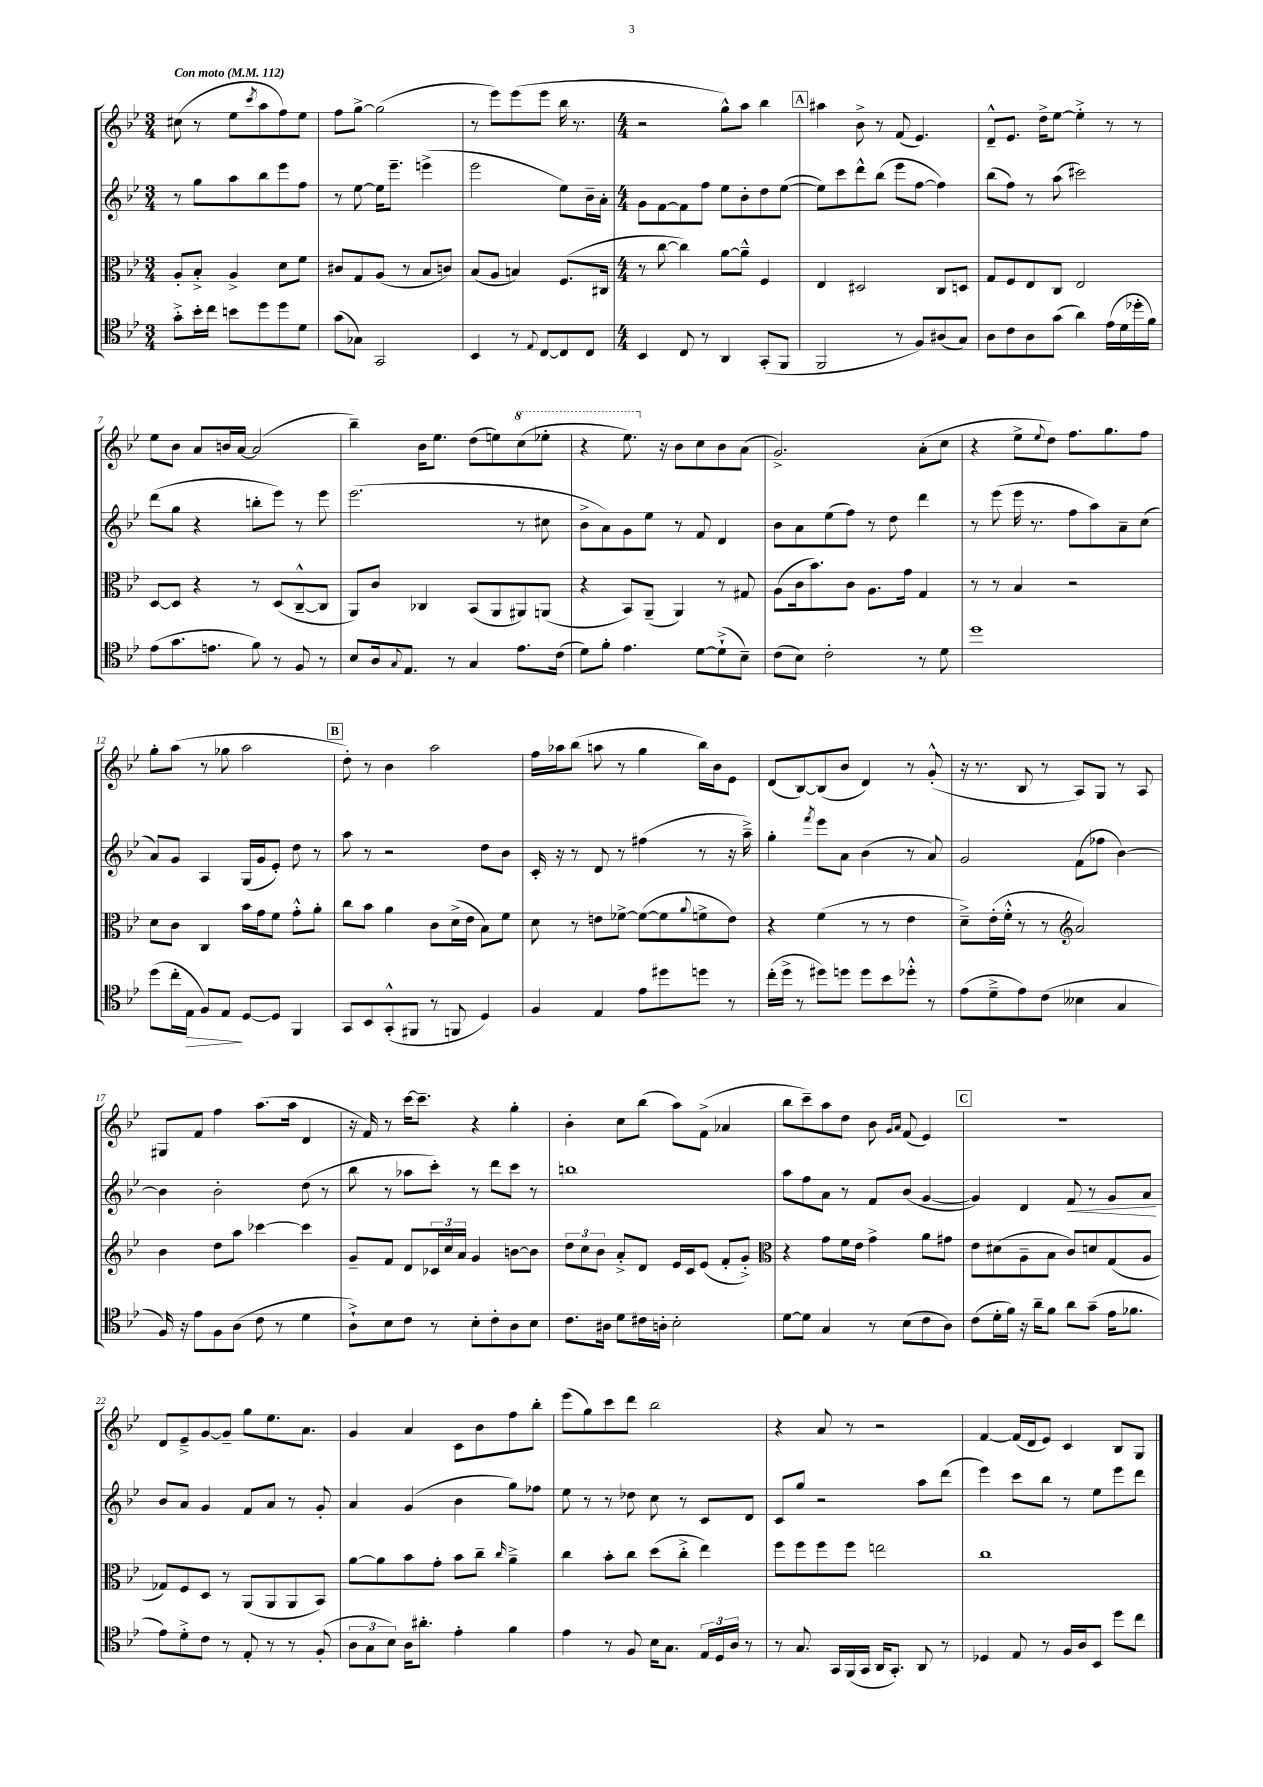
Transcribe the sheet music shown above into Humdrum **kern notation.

**kern	**dynam	**kern	**kern	**dynam	**kern
*part4	*part4	*part3	*part2	*part2	*part1
*staff4	*staff4	*staff3	*staff2	*staff2	*staff1
*clefC4	*	*clefC3	*clefG2	*	*clefG2
*k[b-e-]	*	*k[b-e-]	*k[b-e-]	*	*k[b-e-]
*M3/4	*	*M3/4	*M3/4	*	*M3/4
*MM112	*	*MM112	*MM112	*	*MM112
=1	=1	=1	=1	=1	=1
!	!	!	!	!	!LO:TX:a:B:t=Con moto
8g'^\L	.	8A'/L	8r	.	(8cc#X\
16b-'\L	.	8B-'^/J	8gg\L	.	8r
16cc\JJ	.	.	.	.	.
8bn\L	.	4A^/	8aa\	.	8ee-\L
.	.	.	.	.	8qccc/
8dd\	.	.	8bb-\	.	8aa\
8dd\	.	8d\L	8eee-\	.	8ff\)
8d\J	.	8f\J	8ff\J	.	8ee-\J
=2	=2	=2	=2	=2	=2
(8g\L	.	8c#X/L	8r	.	8ff\L
8G-X\J)	.	8G/	[8ee-\	.	[8gg^\J
2GG/	.	(8A/J	16ee-\KL]	.	(2gg\]
.	.	.	8.eee-~\J	.	.
.	.	8r	.	.	.
.	.	8B-/L	(4eeen^\	.	.
.	.	8cn/J)	.	.	.
=3	=3	=3	=3	=3	=3
4BB-/	.	(8B-/L	2eee-\	.	8r
.	.	8A/J	.	.	8eee-\L)
8r	.	4Bn/)	.	.	(8eee-\
8qqE-/	.	.	.	.	.
[8C/L	.	.	.	.	8eee-\J
8C/]	.	(8.F/L	8ee-\L)	.	16bb-\
.	.	.	.	.	8.r
8C/J	.	.	16b-~\L	.	.
.	.	16C#X/Jk	16a'\JJ	.	.
=4	=4	=4	=4	=4	=4
*M4/4	*	*M4/4	*M4/4	*	*M4/4
4BB-/	.	8r	8g\L	.	2r
.	.	[8cc\	[8f\	.	.
8C/	.	4cc\])	8f\]	.	.
8r	.	.	8ff\J	.	.
4AA/	.	[8a\L	8ee-\L	.	8gg^^\L)
.	.	8a~^^\J]	8b-'\	.	8aa\J
(8GG'/L	.	4F/	8dd\	.	4bb-\
8FF/J	.	.	([8ee-\J	.	.
!!LO:REH:place=s1:t=A
=5	=5	=5	=5	=5	=5
2FF/	.	4E-/	8ee-\L])	.	4aa#X\
.	.	.	8ccc\	.	.
.	.	2D#X/	8ddd^^\	.	8b-^\
.	.	.	(8bb-\J	.	8r
8r	.	.	8eee-\L	.	(8f/
8F/L)	.	.	[8ff\J	.	4.e-/)
(8A#X/	.	8C/L	4ff\])	.	.
8G/J)	.	8Dn/J	.	.	.
=6	=6	=6	=6	=6	=6
8A\L	.	8G/L	(8bb-\L	.	8d~^^/L
8c\	.	8F/	8ff\J)	.	8.e-/J
8A\	.	8E-/	8r	.	.
.	.	.	.	.	16dd^\KL
(8g\J	.	8C/J	(8aa\	.	[8ee-\J
4a\)	.	2E-/	2ccc#X\)	.	4ee-'^\]
(16e-\LL	.	.	.	.	8r
16d\	.	.	.	.	.
16dd-X'\	.	.	.	.	8r
16f\JJ)	.	.	.	.	.
!!LO:LB:g=z
=7	=7	=7	=7	=7	=7
(8e-\L	.	[8D/L	(8ddd\L	.	8ee-\L
8.g\	.	8D/J]	8gg\J	.	8b-\J
.	.	4r	4r	.	8a/L
8.en\J	.	.	.	.	.
.	.	.	.	.	16bn/L
.	.	.	.	.	[16a/JJ
8f\)	.	8r	8bbn'\L	.	(2a/]
8r	.	(8D/L	8eee-\J)	.	.
8F/	.	[8C~^^/	8r	.	.
8r	.	8C/J]	8eee-\	.	.
=8	=8	=8	=8	=8	=8
8B-/L	.	8AA/L)	(2.eee-\	.	4bb-~\)
16A/k	.	8c/J	.	.	.
8qqG/	.	.	.	.	.
8.E-/J	.	.	.	.	.
.	.	4C-X/	.	.	16b-\KL
.	.	.	.	.	8.ee-\J
8r	.	.	.	.	.
4G/	.	(8BB-/L	.	.	(8dd\L
.	.	8AA/	.	.	8een\)
*	*	*	*	*	*8va
8.e-\L	.	8AA#X/)	8r	.	(8ccc\
.	.	(8AAn/J	8cc#X\	.	8eee-X'\J
(16c\Jk	.	.	.	.	.
=9	=9	=9	=9	=9	=9
8d\L)	.	4r	8b-^\L	.	4r
8f'\J	.	.	8a\)	.	.
4.e-\	.	8BB-/L)	8g\	.	8.eee-\)
.	.	(8AA~/J	8ee-\J	.	.
*	*	*	*	*	*X8va
.	.	.	.	.	16r
.	.	4AA/)	8r	.	8b-\L
[8d\L	.	.	8f/	.	8cc\
(8d`^\]	.	8r	4d/	.	8b-\
8B-~\J)	.	8G#X/	.	.	(8a\J
=10	=10	=10	=10	=10	=10
(8c\L	.	(8A\L	8b-\L	.	2.g^/)
8B-\J)	.	16c\k	8a\	.	.
.	.	8.b-\)	.	.	.
2c'\	.	.	(8ee-\	.	.
.	.	8c\J	8ff\J)	.	.
.	.	8.A\L	8r	.	.
.	.	.	8dd\	.	.
.	.	16g\Jk	.	.	.
8r	.	4G/	4ddd\	.	(8a'\L
8d\	.	.	.	.	8cc\J
=11	=11	=11	=11	=11	=11
1dd	.	8r	8r	.	4r
.	.	8r	(8eee-\	.	.
.	.	4B-/	16eee-\	.	8ee-^\L
.	.	.	8.r	.	.
.	.	.	.	.	8qqee-/
.	.	.	.	.	8dd\J)
.	.	2r	8ff\L	.	8.ff\L
.	.	.	8aa\)	.	.
.	.	.	.	.	8.gg\
.	.	.	8a~\	.	.
.	.	.	(8cc\J	.	8ff\J
!!LO:LB:g=z
=12	=12	=12	=12	=12	=12
(8dd\L	.	8d\L	8a/L)	.	8gg'\L
16cc'\L	.	8c\J	8g/J	.	(8aa\J
!	!LO:HP:b	!	!	!	!
16E-\JJ	>	.	.	.	.
8F/L)	.	4C/	4A/	.	8r
8E-/J	.	.	.	.	8gg-X\
[8D/L	]	16b-\LL	(16G/LL	.	2aa\
.	.	16g\J	16g/J	.	.
8D/J]	.	8f\J	8e-'/J)	.	.
4FF/	.	8g'^^\L	8dd\	.	.
.	.	8a'\J	8r	.	.
!!LO:REH:place=s1:t=B
=13	=13	=13	=13	=13	=13
8GG/L	.	8cc\L	8aa\	.	8dd'\)
8BB-/	.	8b-\J	8r	.	8r
(8GG'^^/	.	4a\	2r	.	4b-\
8FF#X/J	.	.	.	.	.
8r	.	8c\L	.	.	2aa\
8FFn/	.	(16d^\L	.	.	.
.	.	16e-\JJ	.	.	.
4D/)	.	8B-\L)	8dd\L	.	.
.	.	8f\J	8b-\J	.	.
=14	=14	=14	=14	=14	=14
4F/	.	8d\	16c'/	.	16ff\LL
.	.	.	16r	.	16aa-X\J
.	.	8r	8r	.	(8bb-\J
4E-/	.	8en\L	8d/	.	8aan\
.	.	[8f-X^\J	8r	.	8r
8e-\L	.	(8f-\L_	(4ff#X\	.	4gg\
8dd#X\	.	8f-\]	.	.	.
.	.	8qqa/	.	.	.
8ddn\J	.	8fn^\	8r	.	16bb-\LL)
.	.	.	.	.	16b-\J
8r	.	8e\J)	16r	.	8e-\J
.	.	.	16aa~^\)	.	.
=15	=15	=15	=15	=15	=15
(16cc'\LL	.	4r	4gg'\	.	(8d/L
16dd^\JJ	.	.	.	.	.
8r	.	.	.	.	[8B-/)
.	.	.	8qfff/	.	.
8dd#X\L)	.	(4f\	8eee-\L	.	(8B-/]
8ddn\J	.	.	8a\J	.	8b-/J
8dd\L	.	8r	(4b-\	.	4d/)
8b-\	.	8r	.	.	.
8dd-X'^^\J	.	4e-\	8r	.	8r
8r	.	.	8a/)	.	(8g'^^/
=16	=16	=16	=16	=16	=16
(8e-\L	.	8d~^\L)	2g/	.	16r
.	.	.	.	.	8.r
8d~^\	.	(16e-'\L	.	.	.
.	.	16f'^^\JJ	.	.	.
8e-\)	.	8r	.	.	8B-/
(8c\J	.	8r	.	.	8r
*	*	*clefG2	*	*	*
4B--X\	.	2a/)	(8f\L	.	8A/L)
.	.	.	8ff-X\J	.	8G/J
4G/	.	.	[4b-\)	.	8r
.	.	.	.	.	8A/
!!LO:LB:g=z
=17	=17	=17	=17	=17	=17
16F/)	.	4b-\	4b-\]	.	8G#X/L
16r	.	.	.	.	.
8e-\L	.	.	.	.	8f/J
8F\	.	8dd\L	2b-'\	.	4ff\
(8A\J	.	8aa\J	.	.	.
8c\	.	[4ccc-X\	.	.	(8.aa\L
8r	.	.	.	.	.
.	.	.	.	.	16aa\Jk
4d\	.	4ccc-\]	(8dd\	.	4d/
.	.	.	8r	.	.
=18	=18	=18	=18	=18	=18
8A`^\L)	.	8g~/L	8bb-\	.	16r
.	.	.	.	.	16f/)
8B-\	.	8f/J	8r	.	8r
8c\J	.	8d/L	8aa-X\L	.	[16ccc\KL
.	.	.	.	.	8.ccc~\J]
8r	.	24c-X/L	8ccc'\J)	.	.
.	.	24cc/	.	.	.
.	.	24a/JJ	.	.	.
8B-'\L	.	4g/	8r	.	4r
8c'\	.	.	8ddd\L	.	.
8A\	.	[8bn\L	8ccc\J	.	4gg'\
8B-\J	.	8b\J]	8r	.	.
=19	=19	=19	=19	=19	=19
8.c\L	.	12dd\L	1bbn	.	4b-'\
.	.	12cc\	.	.	.
.	.	12b-\J	.	.	.
16A#X\Jk	.	.	.	.	.
8d\L	.	8a'^/L	.	.	8cc\L
16c#X\L	.	8d/J	.	.	(8bb-\J
16An'\JJ	.	.	.	.	.
2B-'\	.	16e-/LL	.	.	8aa\L)
.	.	16c/J	.	.	.
.	.	(8e-/J	.	.	(8f^\J
.	.	8f'/L	.	.	4a-X/
.	.	8g'^/J)	.	.	.
=20	=20	=20	=20	=20	=20
*	*	*clefC3	*	*	*
[8d\L	.	4r	8aa\L	.	8bb-\L
8d\J]	.	.	8ff\	.	8ccc~\)
4G/	.	8g\L	8a\J	.	8aa\
.	.	16f\L	8r	.	8dd\J
.	.	16e-\JJ	.	.	.
8r	.	4g^\	8f/L	.	8b-\
.	.	.	.	.	16qqg/LL
.	.	.	.	.	16qqa/JJ
(8B-\L	.	.	(8b-/J	.	(8f/
8c\	.	8a\L	[4g/	.	4e-/)
8A\J)	.	8g#X\J	.	.	.
!!LO:REH:place=s1:t=C
=21	=21	=21	=21	=21	=21
(8c\L	.	8e-\L	4g/])	.	1r
16d'\L	.	(8d#X\	.	.	.
16f\JJ)	.	.	.	.	.
16r	.	8A~\	4d/	.	.
16a~\KL	.	.	.	.	.
8f\J	.	8B-\J	.	.	.
!	!	!	!	!LO:HP:b	!
8a\L	.	8c/L)	8f/	<	.
(8g~\J	.	8dn/	8r	.	.
16e-\KL	.	(8G/	8g/L	.	.
8.f-X\J	.	.	.	.	.
.	.	8A/J	8a/J	.	.
.	.	.	.	[	.
!!LO:LB:g=z
=22	=22	=22	=22	=22	=22
8e-\L)	.	8G-X/L)	8b-/L	.	8d/L
8d'^\	.	8F/	8a/J	.	8e-~^/
8c\J	.	8D/J	4g/	.	[8g/
8r	.	8r	.	.	8g~/J]
8E-'/	.	(8AA/L	8f/L	.	8gg\L
8r	.	8AA/	8a/J	.	8.ee-\
8r	.	8AA/	8r	.	.
.	.	.	.	.	8.a\J
(8F'/	.	8BB-/J)	8g'/	.	.
=23	=23	=23	=23	=23	=23
12A\L	.	[8a\L	4a/	.	4g/
12G\	.	.	.	.	.
.	.	8a\]	.	.	.
12B-\J)	.	.	.	.	.
16A\KL	.	8b-\	(4g/	.	4a/
8.a#X'\J	.	.	.	.	.
.	.	8g'\J	.	.	.
4e-'\	.	8b-\L	4b-\	.	8c\L
.	.	8cc~\J	.	.	8b-\
.	.	16qqcc/	.	.	.
4f\	.	4a~^\	8gg\L)	.	8ff\
.	.	.	8ff-X\J	.	8bb-'\J
=24	=24	=24	=24	=24	=24
4e-\	.	4cc\	8ee-\	.	(8eee-\L
.	.	.	8r	.	8gg\)
8r	.	8b-'\L	8r	.	8ccc\
8F/	.	8cc\J	8dd-X\	.	8ddd\J
16B-\KL	.	(8dd\L	8cc\	.	2bb-\
8.G\J	.	.	.	.	.
.	.	8cc'^\J	8r	.	.
24E-/LL	.	4ee-\)	8c/L	.	.
24D/	.	.	.	.	.
24A/JJ	.	.	.	.	.
8r	.	.	8d/J	.	.
=25	=25	=25	=25	=25	=25
8r	.	8ff\L	8c/L	.	4r
8.G/	.	8ff\	8gg/J	.	.
.	.	8ff\	2r	.	8a/
16GG/LL	.	.	.	.	.
(16FF/	.	8ff\J	.	.	8r
16GG/JJ	.	.	.	.	.
16AA/KL	.	2een\	.	.	2r
8.GG'/J)	.	.	.	.	.
8AA/	.	.	8aa\L	.	.
8r	.	.	(8ddd\J	.	.
=26	=26	=26	=26	=26	=26
4D-X/	.	1cc	4eee-\)	.	[4f/
8E-/	.	.	8ccc\L	.	(16f/LL]
.	.	.	.	.	16d/J
8r	.	.	8bb-\J	.	8e-/J)
16F/LL	.	.	8r	.	4c/
16A/J	.	.	.	.	.
8BB-/J	.	.	8ee-\L	.	.
8dd\L	.	.	8eee-\	.	8B-/L
8cc\J	.	.	8ddd\J	.	8G/J
==	==	==	==	==	==
*-	*-	*-	*-	*-	*-
